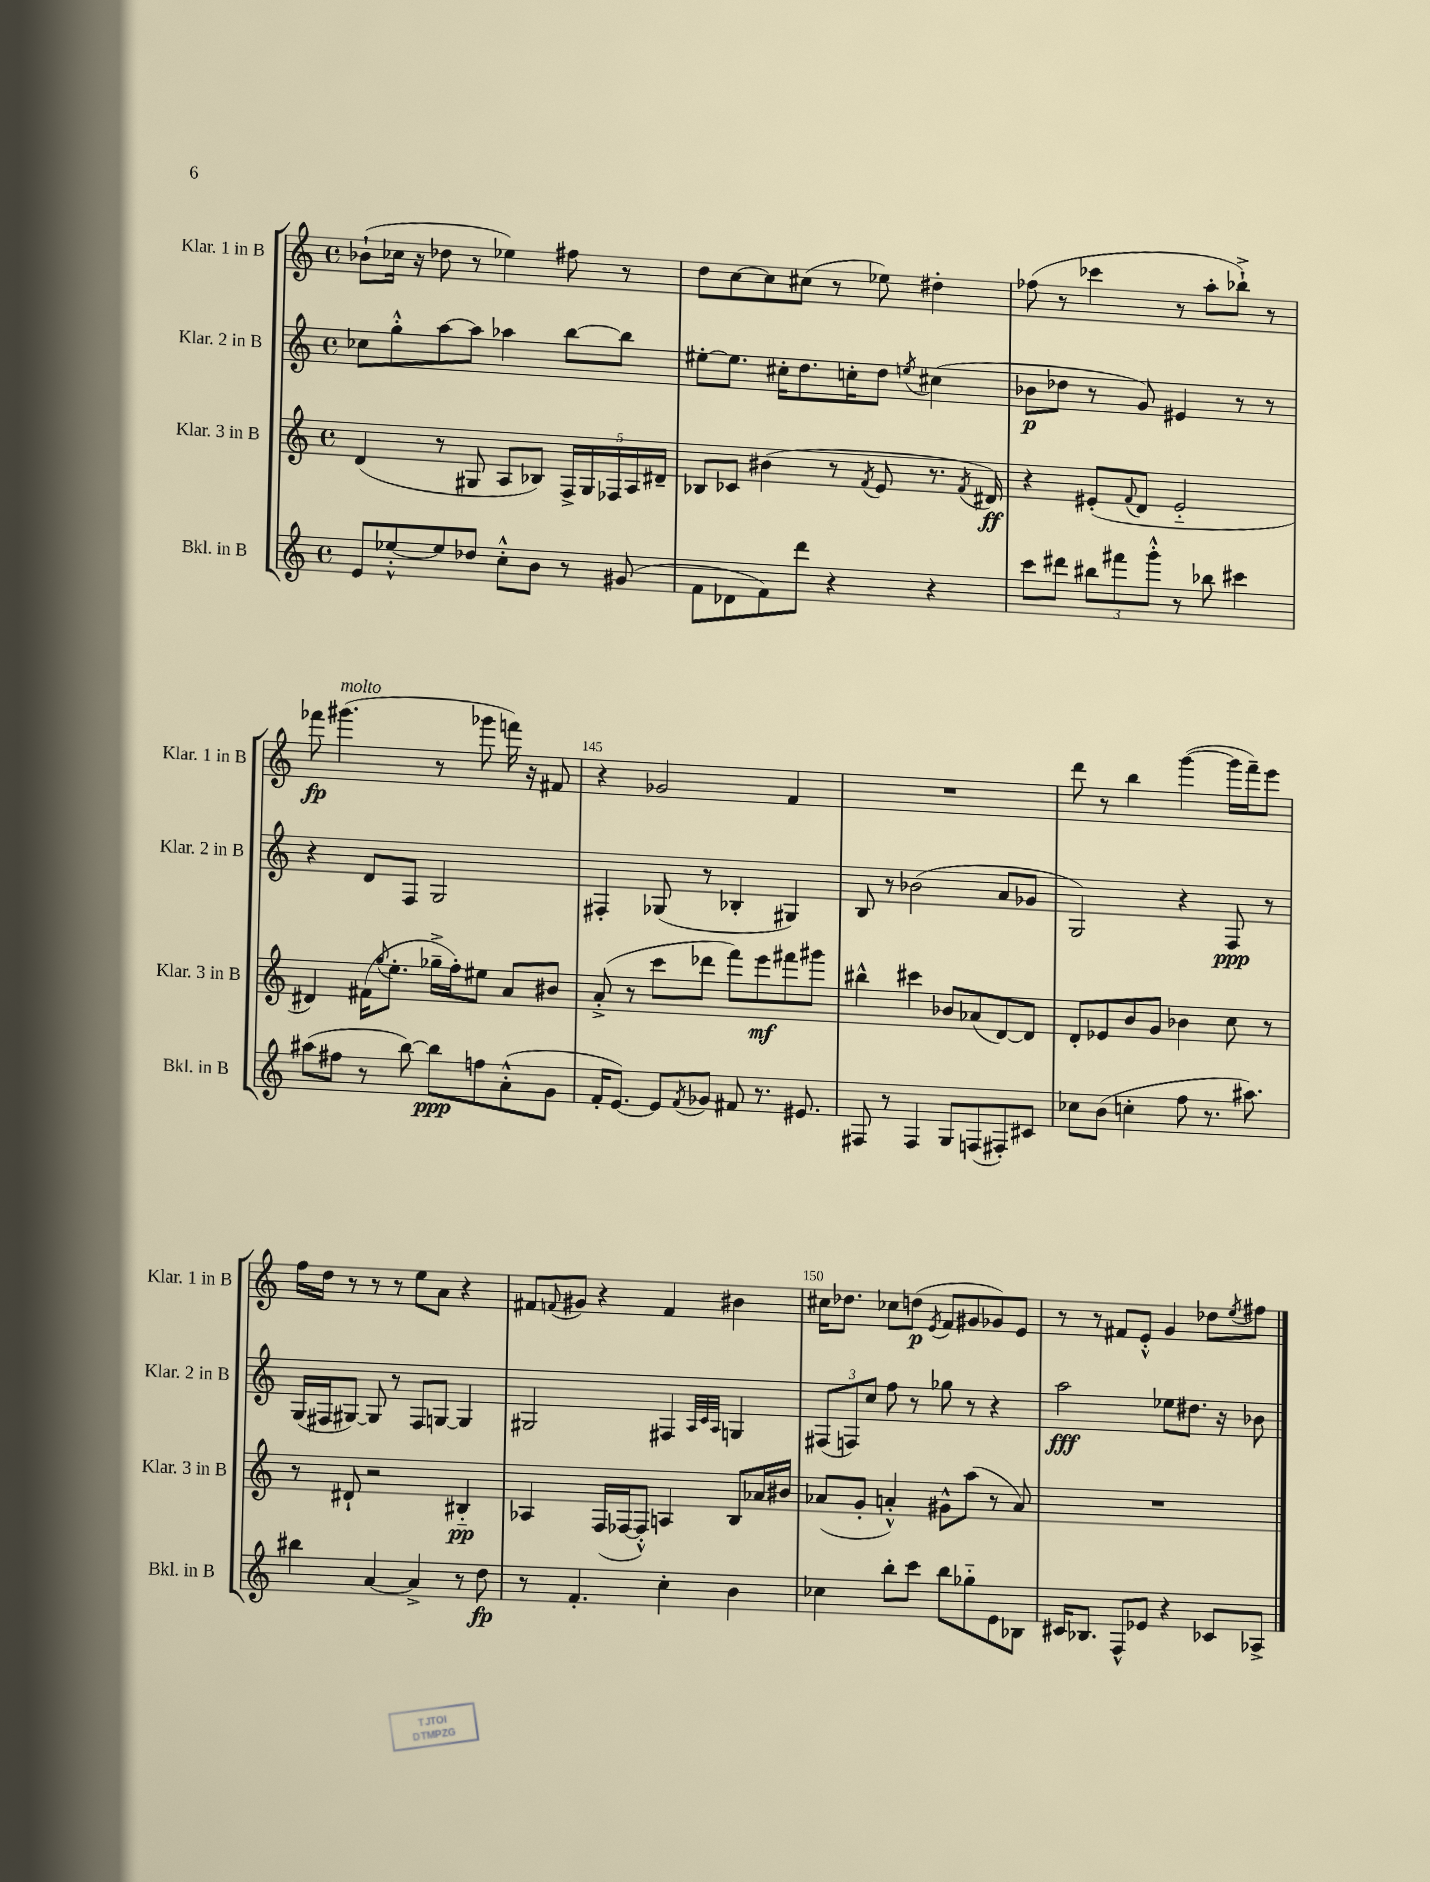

**kern	**kern	**kern	**kern
*staff4	*staff3	*staff2	*staff1
*clefG2	*clefG2	*clefG2	*clefG2
*k[]	*k[]	*k[]	*k[]
*M4/4	*M4/4	*M4/4	*M4/4
*met(c)	*met(c)	*met(c)	*met(c)
8e	(4d	8cc-	(8b-`
[8ee-'^^	.	8gg'^^	16cc-
.	.	.	16r
8ee-]	8r	[8aa	8dd-
8dd-	8G#	8aa]	8r
8cc'^^	8A	4aa-	4ee-)
8b	8B-)	.	.
8r	20F^	[8bb	8ff#
.	20G#	.	.
.	20F-	.	.
(8g#	.	8bb]	8r
.	20A	.	.
.	20d#~	.	.
=	=	=	=
8f	8B-	[8ee#'	8dd
8d-	8c-	8.ee#]	[8cc
8f)	(4b#	.	8cc]
.	.	16cc#'	.
8ddd	.	8.dd	(8cc#
4r	8r	.	8r
.	.	16cc'	.
.	8qf	.	.
.	8e	8dd	8ee-)
.	.	8qee	.
4r	8.r	(4cc#	4dd#'
.	8qf	.	.
.	16d#)	.	.
=	=	=	=
8ccc	4r	8b-	(8ff-
8ddd#	.	8dd-	8r
12bb#	(8e#'	8r	4ccc-
12fff#	.	.	.
.	8qqf	.	.
.	8d	8g)	.
12ggg'^^	.	.	.
8r	2e#'~	4e#	8r
8bb-	.	.	8aa'
4ccc#	.	8r	8bb-`^)
.	.	8r	8r
=	=	=	=
(8aa#	4d#)	4r	8fff-
8ff#	.	.	(4.ggg#
8r	(16f#	8d	.
.	8qqgg	.	.
.	8.ee'	.	.
[8bb)	.	8F	.
8bb]	16gg-~^	2G	8r
.	16ff')	.	.
8ff	8ee#	.	8ggg-
(8a'^^	8a	.	16fff)
.	.	.	16r
8g	8b#	.	8f#
=	=	=	=
16f'	(8a'^	4F#'	4r
[8.e)	.	.	.
.	8r	.	.
8e]	8ccc	(8G-	2g-
8qf	.	.	.
8g-	8ddd-	8r	.
8f#	8fff)	4B-'	.
8.r	8eee	.	.
.	8fff#	4G#)	4f
8.e#	.	.	.
.	8ggg#	.	.
=	=	=	=
8F#	4bb#^^	8B	1r
8r	.	8r	.
4F#	4ccc#	(2b-	.
8G	8b-	.	.
(8F	(8a-	.	.
8F#')	[8d)	8a	.
8c#	8d]	8g-	.
=	=	=	=
8cc-	8d'	2G)	8ddd
(8b	8e-	.	8r
4cc'	8b	.	4bb
.	8g	.	.
8ff	4b-	4r	([4ggg
8.r	.	.	.
.	8cc	8F	16ggg]
8.aa#)	.	.	16fff~)
.	8r	8r	8eee
=	=	=	=
4bb#	8r	(16G	16ff
.	.	16F#	16dd
.	8d#`	[8G#)	8r
[4a	2r	8G#]	8r
.	.	8r	8r
4a^]	.	8F#	8ee
.	.	[8G	8a
8r	4B#'~	4G]	4r
8dd	.	.	.
=	=	=	=
8r	4A-	2G#	8f#
.	.	.	8qqf
4.f'	.	.	8g#
.	(16F	.	4r
.	[16F-	.	.
.	8F-'^^])	.	.
4cc'	4A	4F#	4f
.	.	32qqA	.
.	.	32qqc	.
.	.	32qqA	.
4b	8B	4G	4b#
.	16a-	.	.
.	16b#	.	.
=	=	=	=
4cc-	(8a-	(12F#	16cc#
.	.	.	8.dd-
.	.	12F)	.
.	8g'	.	.
.	.	12cc	.
8bb'	4a'^^)	8ff	8cc-
8ccc	.	8r	(8dd
.	.	.	8qe
8bb	8g#^^	8gg-	8f
8gg-'~	(8aa	8r	8g#
8e	8r	4r	8g-)
8B-	8a)	.	8e
=	=	=	=
16c#	1r	2aa	8r
8.B-	.	.	.
.	.	.	8r
8F^^	.	.	8f#
8e-	.	.	8e'^^
4r	.	8ee-	4g
.	.	8.dd#	.
8c-	.	.	8dd-
.	.	16r	.
.	.	.	8qee
8A-^	.	8b-	8ff#
==	==	==	==
*-	*-	*-	*-
